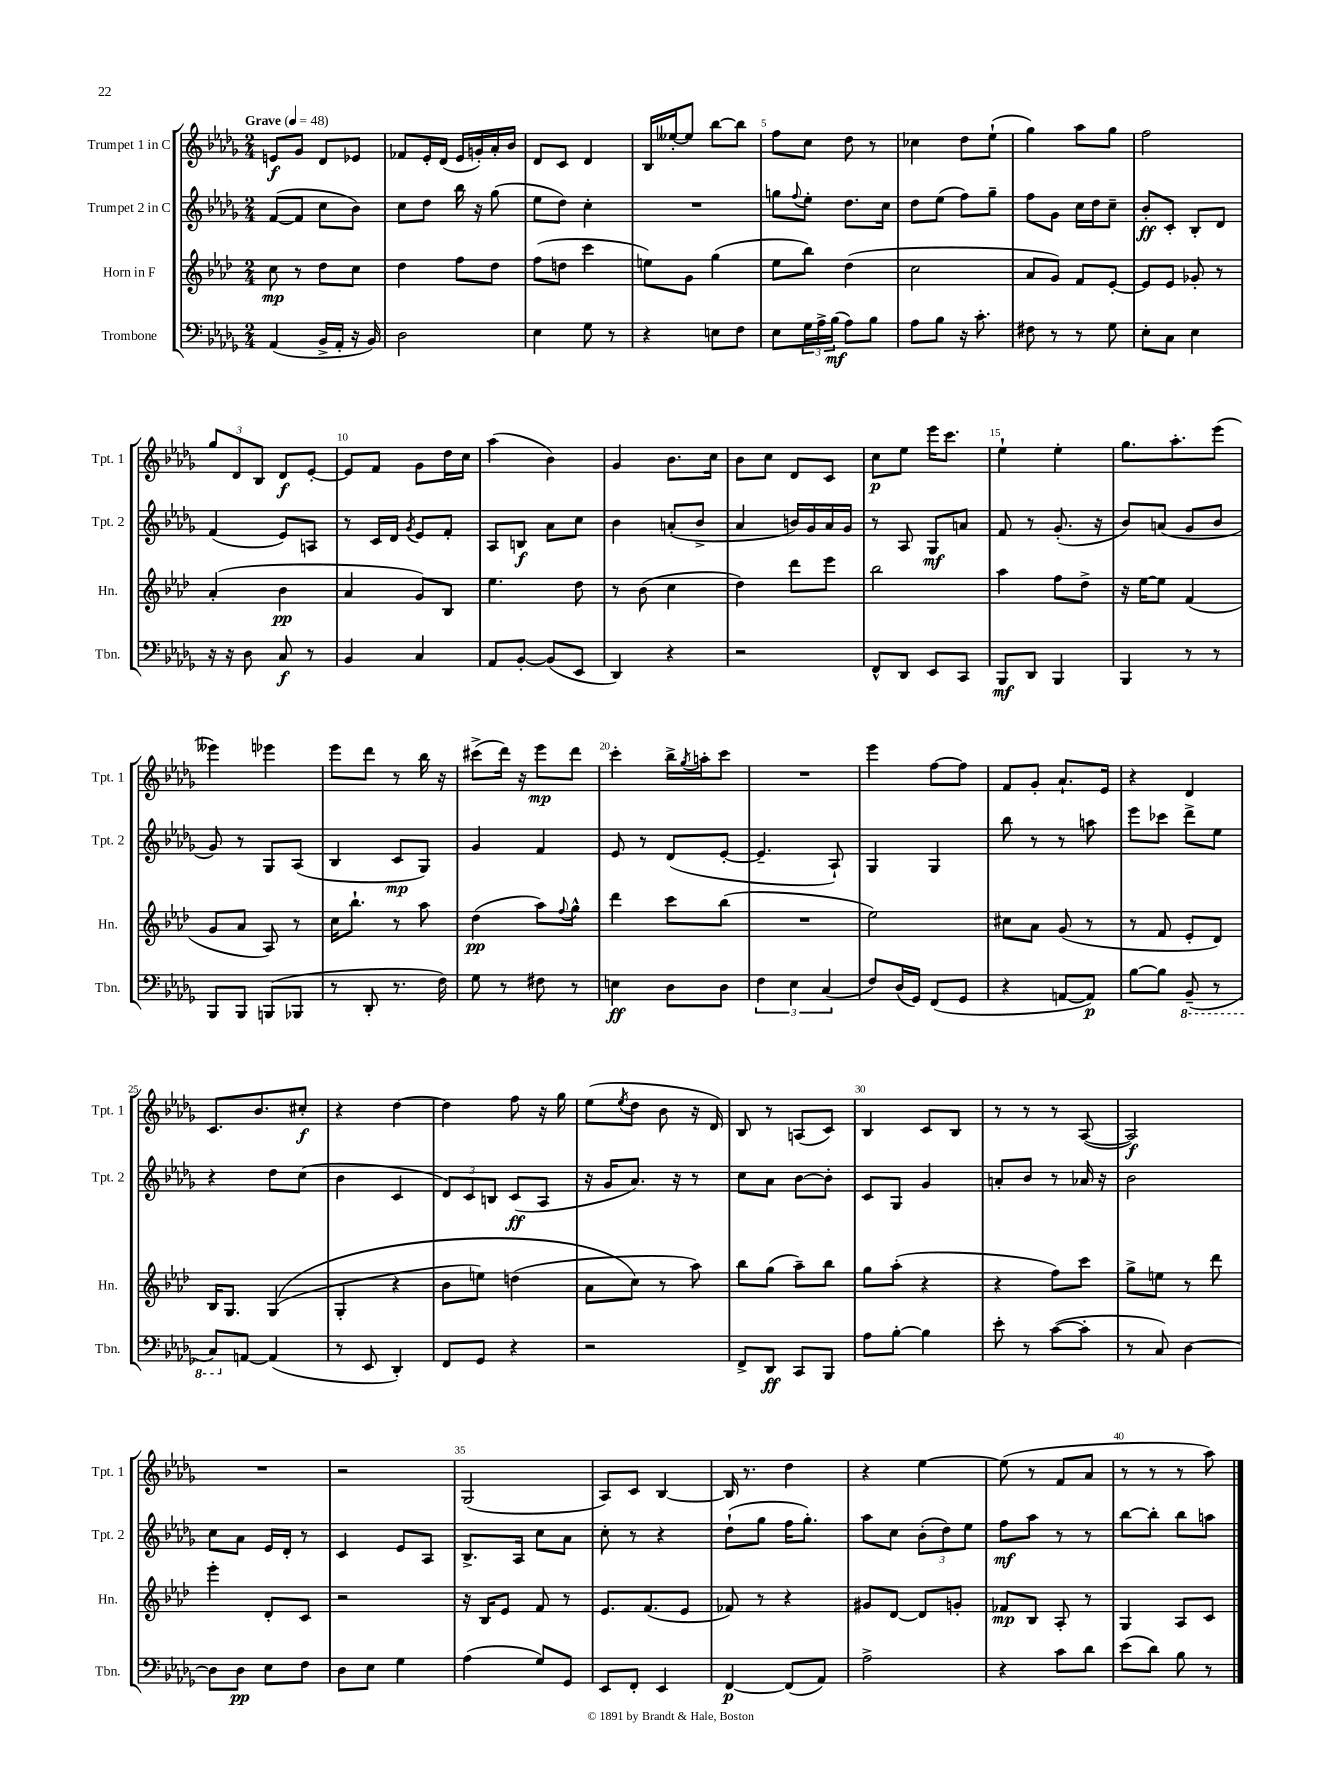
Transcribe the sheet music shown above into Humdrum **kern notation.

**kern	**kern	**kern	**kern
*staff4	*staff3	*staff2	*staff1
*clefF4	*clefG2	*clefG2	*clefG2
*k[b-e-a-d-g-]	*k[b-e-a-d-]	*k[b-e-a-d-g-]	*k[b-e-a-d-g-]
*M2/4	*M2/4	*M2/4	*M2/4
*MM48	*MM48	*MM48	*MM48
(4AA-	8cc	([8f	8e
.	8r	8f]	8g-
16BB-^	8dd-	8cc	8d-
16AA-'	.	.	.
16r	8cc	8b-)	8e-
16BB-)	.	.	.
=	=	=	=
2D-	4dd-	8cc	8f-
.	.	8dd-	16e-'
.	.	.	(16d-
.	8ff	16bb-	16e-
.	.	16r	16g')
.	8dd-	(8gg-	16a-'
.	.	.	16b-
=	=	=	=
4E-	(8ff	8ee-	8d-
.	8dd	8dd-)	8c
8G-	4ccc	4cc'	4d-
8r	.	.	.
=	=	=	=
4r	8ee)	2r	16B-
.	.	.	[16ee--'
.	8g	.	8ee--]
8E	(4gg	.	[8bb-
8F	.	.	8bb-]
=	=	=	=
8E-	8ee-	8gg	8ff
.	.	8qqff	.
24G-	8bb-)	8ee-'	8cc
24A-^	.	.	.
(24B-	.	.	.
8A-)	(4dd-	8.dd-	8dd-
8B-	.	.	8r
.	.	16cc	.
=	=	=	=
8A-	2cc	8dd-	4cc-
8B-	.	(8ee-	.
16r	.	8ff)	8dd-
8.c'	.	.	.
.	.	8gg-~	(8ee-`
=	=	=	=
8F#	8a-	8ff	4gg-)
8r	8g)	8g-	.
8r	8f	16cc	8aa-
.	.	16dd-	.
8G-	[8e-'	8cc~	8gg-
=	=	=	=
8E-'	8e-]	8b-'	2ff
8C	8e-	8c'	.
4E-	8g-'	8B-'	.
.	8r	8d-	.
=	=	=	=
16r	(4a-'	(4f	12gg-
16r	.	.	.
.	.	.	12d-
8D-	.	.	.
.	.	.	12B-
8C	4b-	8e-)	8d-
8r	.	8A	[8e-'
=	=	=	=
4BB-	4a-	8r	8e-]
.	.	16c	8f
.	.	16d-	.
.	.	8qg-	.
4C	8g)	8e-	8g-
.	8B-	8f'	16dd-
.	.	.	16cc
=	=	=	=
8AA-	4.ee-	8A-	(4aa-
[8BB-'	.	8B	.
(8BB-]	.	8a-	4b-)
8EE-	8dd-	8cc	.
=	=	=	=
4DD-)	8r	4b-	4g-
.	(8b-	.	.
4r	4cc	(8a'	8.b-
.	.	8b-^	.
.	.	.	16cc
=	=	=	=
2r	4dd-)	4a-	8b-
.	.	.	8cc
.	8ddd-	16b)	8d-
.	.	16g-	.
.	8eee-	16a-	8c
.	.	16g-	.
=	=	=	=
8FF^^	2bb-	8r	8cc
8DD-	.	8A-	8ee-
8EE-	.	8G-	16eee-
.	.	.	8.ccc
8CC	.	8a	.
=	=	=	=
8BBB-	4aa-	8f	4ee-`
8DD-	.	8r	.
4BBB-	8ff	(8.g-'	4ee-'
.	8dd-^	.	.
.	.	16r	.
=	=	=	=
4BBB-	16r	8b-)	8.gg-
.	[16ee-	.	.
.	8ee-]	(8a	.
.	.	.	8.aa-'
8r	(4f	8g-	.
8r	.	8b-	(8eee-
=	=	=	=
8BBB-	8g	8g-)	4eee--)
8BBB-	8a-	8r	.
(8BBB	8A-)	8G-	4eee-
8BBB-	8r	(8A-	.
=	=	=	=
8r	16cc	4B-	8eee-
.	8.bb-`	.	.
8DD-'	.	.	8ddd-
8.r	8r	8c	8r
.	8aa-	8G-)	16bb-
16F)	.	.	16r
=	=	=	=
8G-	(4dd-	4g-	(8ccc#^
8r	.	.	16ddd-)
.	.	.	16r
8F#	8aa-)	4f	8eee-
.	8qqff	.	.
8r	8gg^^	.	8ddd-
=	=	=	=
4E	4ddd-	8e-	4ccc'
.	.	8r	.
8D-	8ccc	(8d-	16bb-^
.	.	.	8qgg-
.	.	.	16aa'
8D-	(8bb-	[8e-'	8ccc
=	=	=	=
6F	2r	4.e-~]	2r
6E-	.	.	.
(6C	.	.	.
.	.	8A-`)	.
=	=	=	=
8F)	2ee-)	4G-	4eee-
(16D-	.	.	.
16GG-)	.	.	.
(8FF	.	4G-	[8ff
8GG-	.	.	8ff]
=	=	=	=
4r	8cc#	8bb-	8f
.	8a-	8r	8g-'
[8AA	(8g	8r	8.a-`
8AA])	8r	8aa	.
.	.	.	16e-
=	=	=	=
[8B-	8r	8eee-	4r
8B-]	8f	8ccc-	.
(8BBB-~	8e-'	8ddd-^	4d-
8r	8d-)	8ee-	.
=	=	=	=
8CC)	16B-	4r	8.c
.	8.G	.	.
[8AA	.	.	.
.	.	.	8.b-
(4AA]	&((4G	8dd-	.
.	.	(8cc	8cc#'
=	=	=	=
8r	4G'	4b-	4r
8EE-	.	.	.
4DD-')	4r	4c	[4dd-
=	=	=	=
8FF	8b-	12d-)	4dd-]
.	.	12c	.
8GG-	8ee)	.	.
.	.	12B	.
4r	(4dd	(8c	8ff
.	.	8A-	16r
.	.	.	16gg-
=	=	=	=
2r	8a-	16r	(8ee-
.	.	16g-	.
.	.	.	8qee-
.	8cc&)	8.a-)	8dd-
.	8r	.	8b-
.	.	16r	.
.	8aa-)	8r	16r
.	.	.	16d-)
=	=	=	=
8FF^	8bb-	8cc	8B-
8DD-	(8gg	8a-	8r
8CC	8aa-~)	[8b-	(8A
8BBB-	8bb-	8b-']	8c)
=	=	=	=
8A-	8gg	8c	4B-
[8B-'	(8aa-'	8G-	.
4B-]	4r	4g-	8c
.	.	.	8B-
=	=	=	=
8e-'	4r	8a'	8r
8r	.	8b-	8r
([8c	8ff)	8r	8r
8c']	8ccc	16a-	([8A-
.	.	16r	.
=	=	=	=
8r	8gg^	2b-	2A-])
8C)	8ee	.	.
[4D-	8r	.	.
.	8ddd-	.	.
=	=	=	=
8D-]	4eee-'	8cc	2r
8D-	.	8a-	.
8E-	8d-'	16e-	.
.	.	16d-'	.
8F	8c	8r	.
=	=	=	=
8D-	2r	4c	2r
8E-	.	.	.
4G-	.	8e-	.
.	.	8A-	.
=	=	=	=
(4A-	16r	8.B-^	(2G-
.	16B-	.	.
.	8e-	.	.
.	.	16A-	.
8G-)	8f	8cc	.
8GG-	8r	8a-	.
=	=	=	=
8EE-	8.e-	8cc'	8A-)
8FF'	.	8r	8c
.	(8.f	.	.
4EE-	.	4r	[4B-
.	8e-	.	.
=	=	=	=
[4FF	8f-)	(8dd-`	16B-]
.	.	.	8.r
.	8r	8gg-	.
(8FF]	4r	16ff	4dd-
.	.	8.gg-')	.
8AA-)	.	.	.
=	=	=	=
2A-^	8g#	8aa-	4r
.	[8d-	8cc	.
.	8d-]	(12b-'	[4ee-
.	.	12dd-)	.
.	8g'	.	.
.	.	12ee-	.
=	=	=	=
4r	8f-	8ff	(8ee-]
.	8B-	8aa-	8r
8c	8A-'	8r	8f
8d-	8r	8r	8a-
=	=	=	=
(8e-	4G	[8bb-	8r
8d-)	.	8bb-']	8r
8B-	8A-	8bb-	8r
8r	8c	8aa	8aa-)
==	==	==	==
*-	*-	*-	*-
